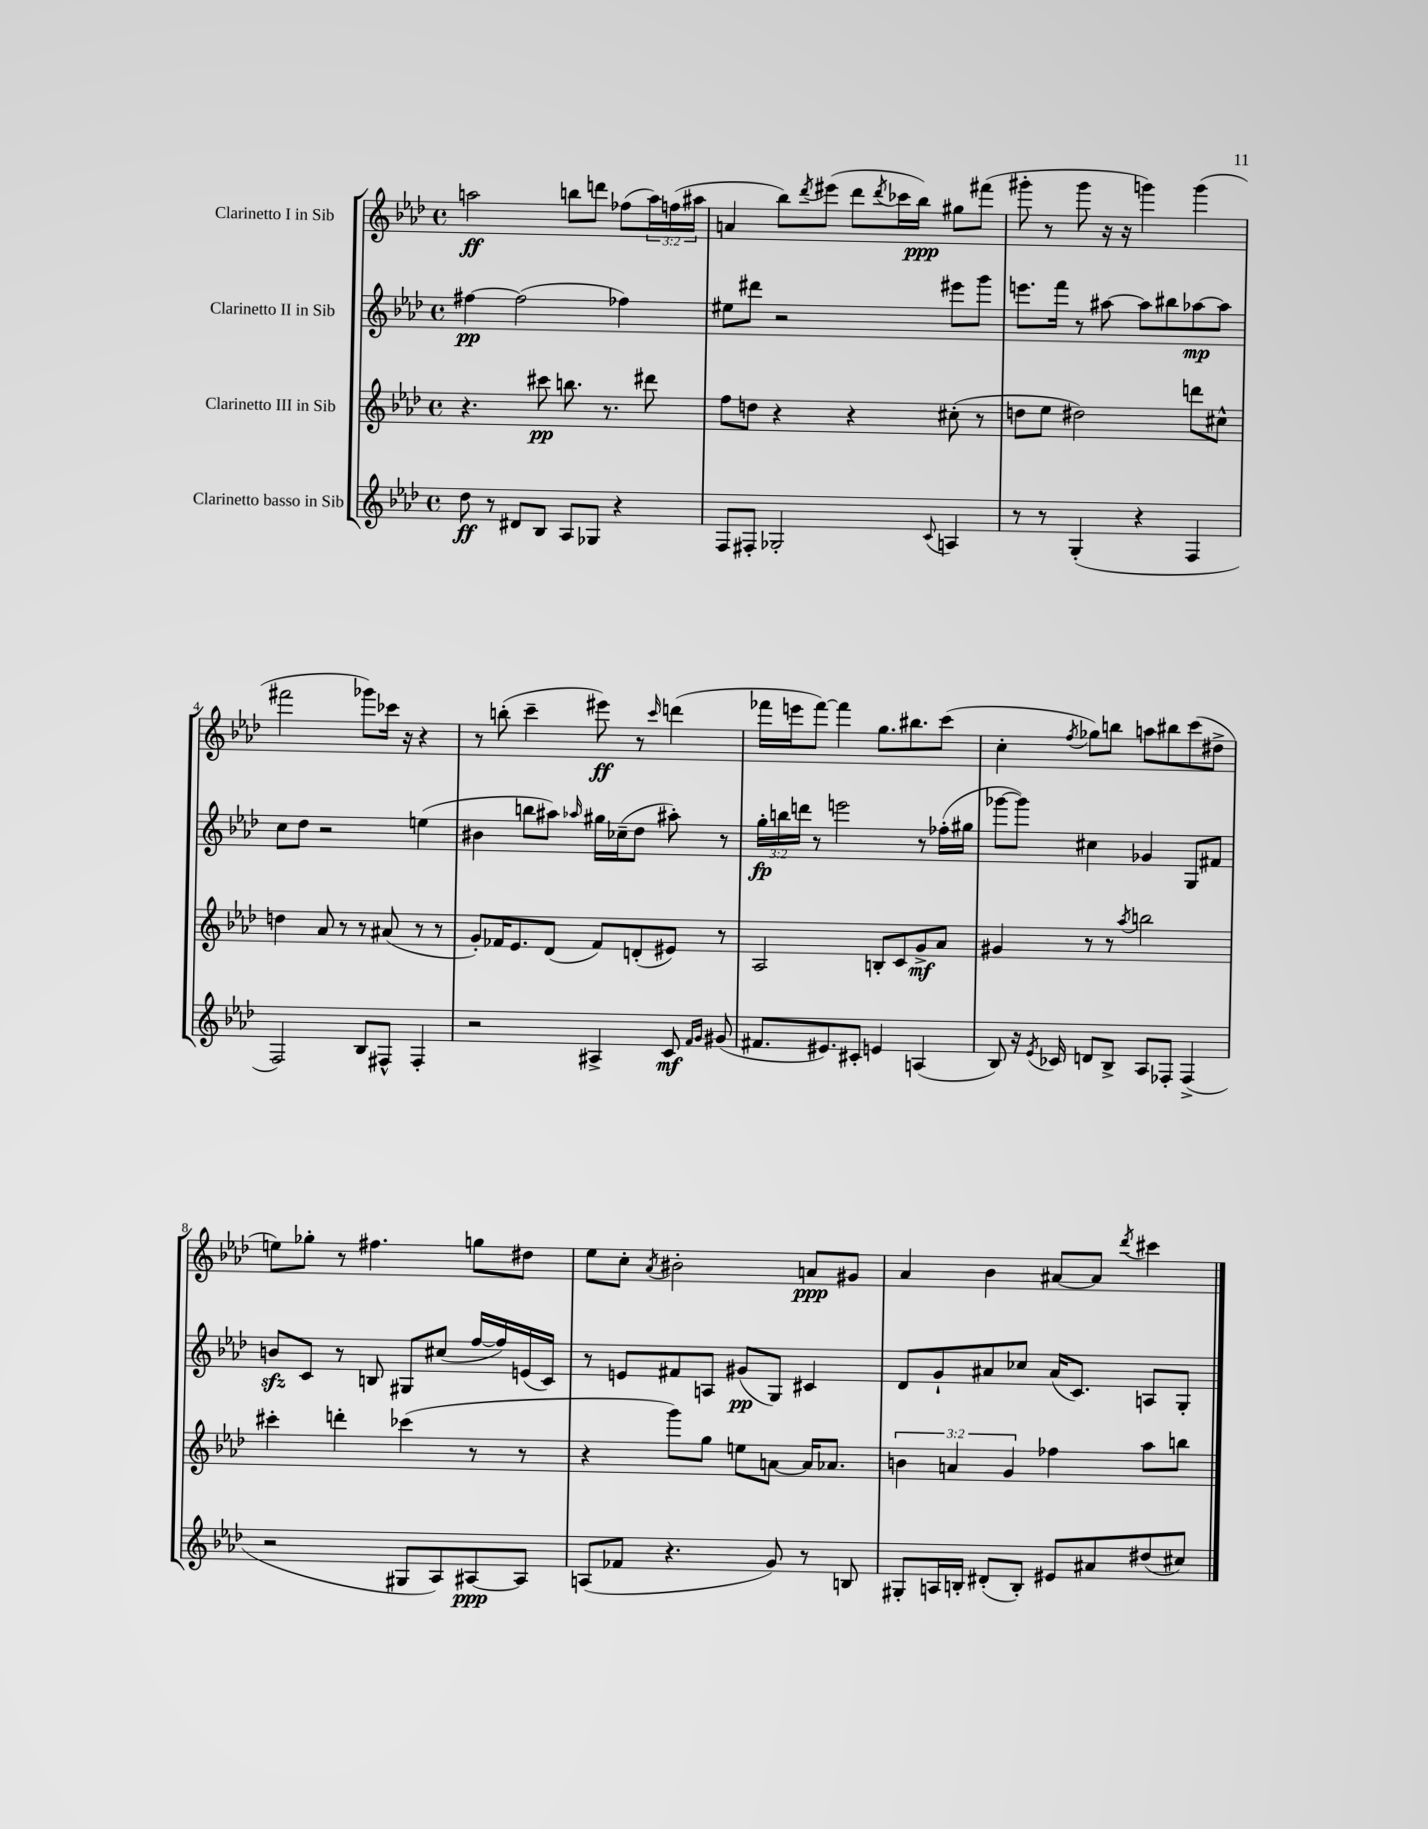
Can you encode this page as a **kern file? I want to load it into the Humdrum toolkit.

**kern	**dynam	**kern	**dynam	**kern	**dynam	**kern	**dynam
*part4	*part4	*part3	*part3	*part2	*part2	*part1	*part1
*staff4	*staff4	*staff3	*staff3	*staff2	*staff2	*staff1	*staff1
*I"Clarinetto basso in Sib	*	*I"Clarinetto III in Sib	*	*I"Clarinetto II in Sib	*	*I"Clarinetto I in Sib	*
*clefG2	*	*clefG2	*	*clefG2	*	*clefG2	*
*k[b-e-a-d-]	*	*k[b-e-a-d-]	*	*k[b-e-a-d-]	*	*k[b-e-a-d-]	*
*M4/4	*	*M4/4	*	*M4/4	*	*M4/4	*
*met(c)	*	*met(c)	*	*met(c)	*	*met(c)	*
=1	=1	=1	=1	=1	=1	=1	=1
8dd-\	ff	4.r	.	[4ff#X\	pp	2aan\	ff
8r	.	.	.	.	.	.	.
8d#X/L	.	.	.	(2ff#\]	.	.	.
8B-/J	.	8ccc#X\	pp	.	.	.	.
8A-/L	.	8.bbn\	.	.	.	8bbn\L	.
8G-X/J	.	.	.	.	.	8dddn\J	.
.	.	8.r	.	.	.	.	.
4r	.	.	.	4ff-X\)	.	(8ff-X\L	.
.	.	8ddd#X\	.	.	.	24aa\L)	.
.	.	.	.	.	.	(24ffn\	.
.	.	.	.	.	.	24aa#X\JJ	.
=2	=2	=2	=2	=2	=2	=2	=2
8F/L	.	8ff\L	.	8ee#X\L	.	4an/	.
8F#X'/J	.	8ddn\J	.	8ddd#X\J	.	.	.
2G-X'/	.	4r	.	2r	.	8bb-\L)	.
.	.	.	.	.	.	8qddd-/	.
.	.	.	.	.	.	(8eee#X\J	.
.	.	4r	.	.	.	8ddd-\L	.
.	.	.	.	.	.	8qddd-/	.
.	.	.	.	.	.	16ccc-X\L	.
.	.	.	.	.	.	16bb-\JJ)	ppp
8qqc/	.	.	.	.	.	.	.
4An/	.	(8cc#X'\	.	8eee#X\L	.	8gg#X\L	.
.	.	8r	.	8ggg\J	.	(8fff#X\J	.
=3	=3	=3	=3	=3	=3	=3	=3
8r	.	8ddn\L	.	8.eeen\L	.	8ggg#X'\	.
8r	.	8ee-\J	.	.	.	8r	.
.	.	.	.	16fff\Jk	.	.	.
(4G'/	.	2dd#X\)	.	8r	.	8ggg#\	.
.	.	.	.	[8aa#X\	.	16r	.
.	.	.	.	.	.	16r	.
4r	.	.	.	8aa#\L]	.	4gggn\)	.
.	.	.	.	8bb#X\	.	.	.
4F/	.	8dddn\L	.	[8aa-X\	mp	(4ggg\	.
.	.	8cc#X^^\J	.	8aa-\J]	.	.	.
!!LO:LB:g=z
=4	=4	=4	=4	=4	=4	=4	=4
2F/)	.	4ddn\	.	8cc\L	.	2fff#X\	.
.	.	.	.	8dd-\J	.	.	.
.	.	8a-/	.	2r	.	.	.
.	.	8r	.	.	.	.	.
8B-/L	.	8r	.	.	.	8ggg-X\L)	.
8F#X^^/J	.	(8a#X/	.	.	.	16ccc-X\Jk	.
.	.	.	.	.	.	16r	.
4F#'/	.	8r	.	(4een\	.	4r	.
.	.	8r	.	.	.	.	.
=5	=5	=5	=5	=5	=5	=5	=5
2r	.	8g'/L)	.	4b#X\	.	8r	.
.	.	16f-X/K	.	.	.	(8bbn'\	.
.	.	8.e-/	.	.	.	.	.
.	.	.	.	8bbn\L	.	4ccc~\	.
.	.	(8d-/J	.	8aa#X\J)	.	.	.
.	.	.	.	16qqaa-X/	.	.	.
4A#X^/	.	8f-/L)	.	16gg#X\LL	.	8eee#X\)	ff
.	.	.	.	(16cc-X~\J	.	.	.
.	.	(8dn'/	.	8dd-\J	.	8r	.
.	.	.	.	.	.	16qqccc/	.
8c/	mf	8e#X/J)	.	8aa#X'\)	.	(4dddn\	.
16qqf/LL	.	.	.	.	.	.	.
16qqg/JJ	.	.	.	.	.	.	.
(8g#X/	.	8r	.	8r	.	.	.
=6	=6	=6	=6	=6	=6	=6	=6
8.f#X/L	.	2A-/	.	24gg'\LL	fp	16fff-X\LL	.
.	.	.	.	24bbn\	.	.	.
.	.	.	.	.	.	16eeen\J	.
.	.	.	.	24dddn\JJ	.	.	.
.	.	.	.	8r	.	[8fff-\J)	.
8.e#X/)	.	.	.	.	.	.	.
.	.	.	.	2eeen\	.	4fff-\]	.
8c#X'/J	.	.	.	.	.	.	.
4en/	.	8Bn'/L	.	.	.	8.gg\L	.
.	.	8c/	.	.	.	.	.
.	.	.	.	.	.	8.bb#X\	.
(4An/	.	8g^/	mf	8r	.	.	.
.	.	8a-/J	.	(16ff-X'\LL	.	(8ccc\J	.
.	.	.	.	16gg#X\JJ	.	.	.
=7	=7	=7	=7	=7	=7	=7	=7
8B-/)	.	4g#X/	.	[8ggg-X\L	.	4cc'\	.
16r	.	.	.	8ggg-\J])	.	.	.
8qe-/	.	.	.	.	.	.	.
16c-X/	.	.	.	.	.	.	.
.	.	.	.	.	.	8qff/	.
8dn/L	.	8r	.	4cc#X\	.	8gg-X\L)	.
8B-^/J	.	8r	.	.	.	8bbn\J	.
.	.	8qaa-/	.	.	.	.	.
8A-/L	.	2bbn\	.	4g-X/	.	8aan\L	.
8F-X'/J	.	.	.	.	.	8bb#X\	.
(4F-^/	.	.	.	8G/L	.	(8ccc\	.
.	.	.	.	8f#X/J	.	8dd#X^\J	.
!!LO:LB:g=z
=8	=8	=8	=8	=8	=8	=8	=8
2r	.	4ccc#X'\	.	8bnzz/L	.	8een\L)	.
.	.	.	.	8c/J	.	8gg-X'\J	.
.	.	4dddn'\	.	8r	.	8r	.
.	.	.	.	8Bn/	.	4.ff#X\	.
8G#X/L	.	(4ccc-X\	.	8G#X/L	.	.	.
8A-/)	.	.	.	(8cc#X/J	.	.	.
[8A#X/	ppp	8r	.	[16ff/LL	.	8ggn\L	.
.	.	.	.	16ff/])	.	.	.
8A#/J]	.	8r	.	(16en/	.	8dd#X\J	.
.	.	.	.	16c/JJ)	.	.	.
=9	=9	=9	=9	=9	=9	=9	=9
(8An/L	.	4r	.	8r	.	8ee-\L	.
8f-X/J	.	.	.	8en/L	.	8cc'\J	.
.	.	.	.	.	.	8qa-/	.
4.r	.	8ggg\L)	.	8f#X/	.	2b#X'\	.
.	.	8gg\J	.	8An/J	.	.	.
.	.	8een\L	.	(8g#X/L	pp	.	.
8g/)	.	[8an\J	.	8G/J)	.	.	.
8r	.	16a/KL]	.	4c#X/	.	8an/L	ppp
.	.	8.a-X/J	.	.	.	.	.
8Bn/	.	.	.	.	.	8g#X/J	.
=10	=10	=10	=10	=10	=10	=10	=10
8G#X'/L	.	6bn\	.	8d-/L	.	4a-/	.
16An/L	.	.	.	8g`/	.	.	.
.	.	6an/	.	.	.	.	.
16Bn'/JJ	.	.	.	.	.	.	.
(8d#X'/L	.	.	.	8a#X/	.	4b-\	.
.	.	6g/	.	.	.	.	.
8B'/J)	.	.	.	8cc-X/J	.	.	.
8e#X/L	.	4ff-X\	.	(16a#/KL	.	[8a#X/L	.
.	.	.	.	8.c/J)	.	.	.
8a#X/	.	.	.	.	.	8a#/J]	.
.	.	.	.	.	.	8qddd-/	.
(8dd#X/	.	8aa-\L	.	8An/L	.	4ccc#X\	.
8cc#X/J)	.	8bbn\J	.	8G'/J	.	.	.
==	==	==	==	==	==	==	==
*-	*-	*-	*-	*-	*-	*-	*-
